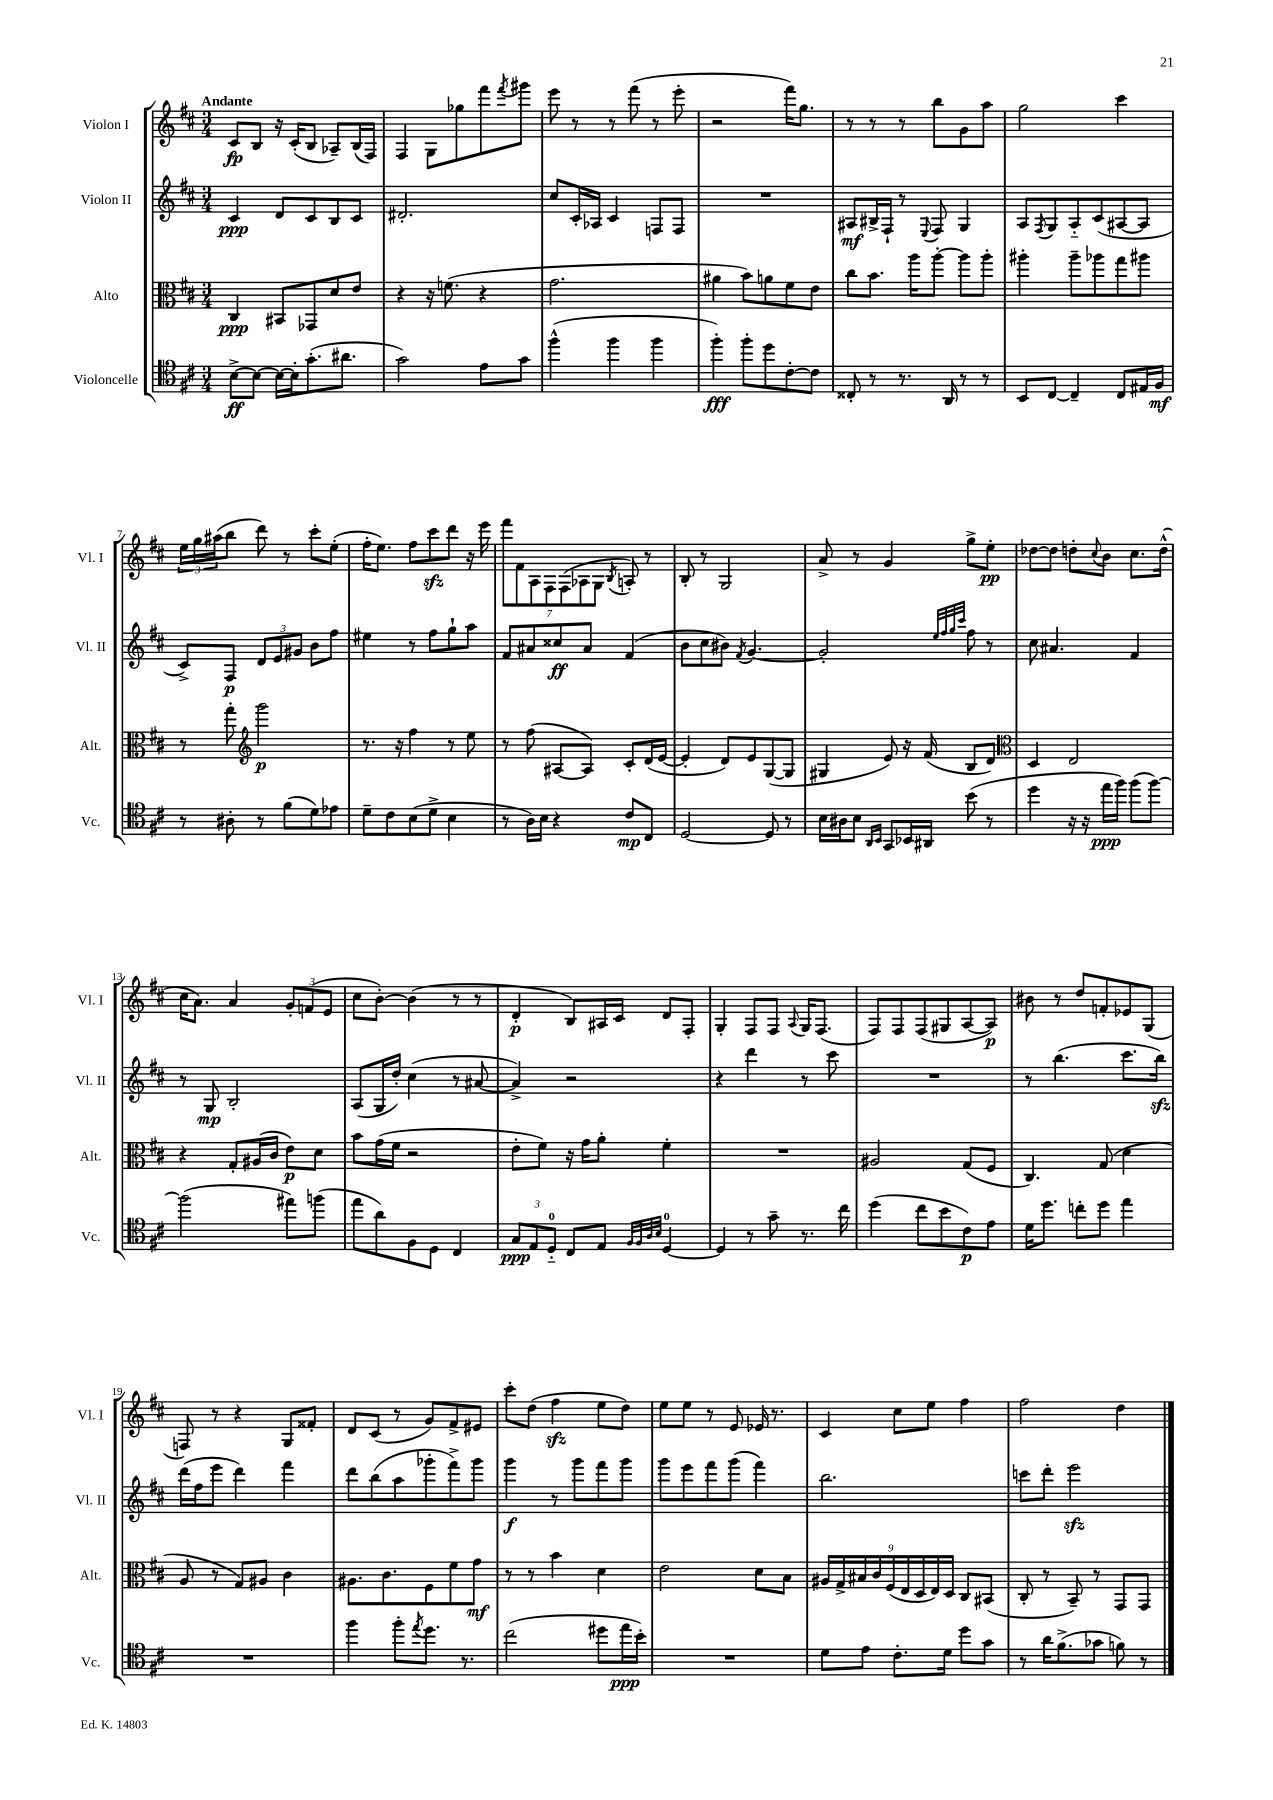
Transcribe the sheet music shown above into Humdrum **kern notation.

**kern	**dynam	**kern	**dynam	**kern	**dynam	**kern	**dynam
*part4	*part4	*part3	*part3	*part2	*part2	*part1	*part1
*staff4	*staff4	*staff3	*staff3	*staff2	*staff2	*staff1	*staff1
*I"Violoncelle	*	*I"Alto	*	*I"Violon II	*	*I"Violon I	*
*I'Vc.	*	*I'Alt.	*	*I'Vl. II	*	*I'Vl. I	*
*clefC4	*	*clefC3	*	*clefG2	*	*clefG2	*
*k[f#c#]	*	*k[f#c#]	*	*k[f#c#]	*	*k[f#c#]	*
*M3/4	*	*M3/4	*	*M3/4	*	*M3/4	*
=1	=1	=1	=1	=1	=1	=1	=1
!	!	!	!	!	!	!LO:TX:a:B:t=Andante	!
[8B^\L	ff	4C#/	ppp	4c#/	ppp	8c#/L	fp
8B\J_	.	.	.	.	.	8B/J	.
16B\LL_	.	8BB#X/L	.	8d/L	.	16r	.
16B'\J]	.	.	.	.	.	(16c#'/KL	.
(8.g'\	.	8GG-X/	.	8c#/	.	8B/J	.
.	.	8d/	.	8B/	.	8A-X~/L)	.
8.a#X\J	.	.	.	.	.	.	.
.	.	8e/J	.	8c#/J	.	(16B/L	.
.	.	.	.	.	.	16F#/JJ)	.
=2	=2	=2	=2	=2	=2	=2	=2
2g\)	.	4r	.	2.d#X'/	.	4F#/	.
.	.	16r	.	.	.	8G\L	.
.	.	(8.fn\	.	.	.	.	.
.	.	.	.	.	.	8gg-X\	.
8e\L	.	4r	.	.	.	8fff#\	.
.	.	.	.	.	.	8qfff#/	.
8g\J	.	.	.	.	.	8ggg#X\J	.
=3	=3	=3	=3	=3	=3	=3	=3
(4ff#^^\	.	2.g\	.	8cc#/L	.	8eee\	.
.	.	.	.	16c#'/L	.	8r	.
.	.	.	.	16A-X/JJ	.	.	.
4ff#\	.	.	.	4c#/	.	8r	.
.	.	.	.	.	.	(8fff#\	.
4ff#\	.	.	.	8Fn/L	.	8r	.
.	.	.	.	8F/J	.	8eee'\	.
=4	=4	=4	=4	=4	=4	=4	=4
4ff#'\)	fff	4a#X\	.	2.r	.	2r	.
8ff#'\L	.	8b\L)	.	.	.	.	.
8dd\	.	8an\	.	.	.	.	.
[8c#'\	.	8f#\	.	.	.	16fff#\KL)	.
.	.	.	.	.	.	8.gg\J	.
8c#\J]	.	8e\J	.	.	.	.	.
=5	=5	=5	=5	=5	=5	=5	=5
8C##X'/	.	8cc#\L	.	8A#X/L	mf	8r	.
8r	.	8.b\J	.	16B#X^/L	.	8r	.
.	.	.	.	16F#`/JJ	.	.	.
8.r	.	.	.	8r	.	8r	.
.	.	16aa\KL	.	.	.	.	.
.	.	.	.	8qqE/	.	.	.
.	.	[8aa'\J	.	8F#/	.	8bb\L	.
16AA/	.	.	.	.	.	.	.
8r	.	8aa\L]	.	4G/	.	8g\	.
8r	.	8aa'\J	.	.	.	8aa\J	.
=6	=6	=6	=6	=6	=6	=6	=6
8BB/L	.	4aa#X'\	.	8A/L	.	2gg\	.
.	.	.	.	8qF#/	.	.	.
[8C#/J	.	.	.	8G/	.	.	.
4C#~/]	.	8aa#~\L	.	8A/	.	.	.
.	.	8aa-X\	.	(8c#/	.	.	.
8C#/L	.	8gg\	.	[8A#X/	.	4ccc#\	.
16E#X/L	.	8aa#X\J	.	8A#/J]	.	.	.
16F#/JJ	mf	.	.	.	.	.	.
!!LO:LB:g=z
=7	=7	=7	=7	=7	=7	=7	=7
8r	.	8r	.	8c#^/L)	.	24ee\LL	.
.	.	.	.	.	.	24gg\	.
.	.	.	.	.	.	(24aa#X\J	.
8A#X'\	.	8gg'\	.	8F#/J	p	8bb\J	.
*	*	*clefG2	*	*	*	*	*
8r	.	2ggg\	p	12d/L	.	8ddd\)	.
.	.	.	.	12e/	.	.	.
(8f#\L	.	.	.	.	.	8r	.
.	.	.	.	12g#X/J	.	.	.
8d\)	.	.	.	8b\L	.	8ccc#'\L	.
8e-X\J	.	.	.	8ff#\J	.	(8ee'\J	.
=8	=8	=8	=8	=8	=8	=8	=8
8d~\L	.	8.r	.	4ee#X\	.	16ff#'\KL	.
.	.	.	.	.	.	8.ee\J)	.
8c#\	.	.	.	.	.	.	.
.	.	16r	.	.	.	.	.
(8B\	.	4ff#\	.	8r	.	8ff#\L	.
8d^\J	.	.	.	8ff#\L	.	8ccc#zz\	.
4B\	.	8r	.	8gg`\	.	8ddd\J	.
.	.	8ee\	.	8aa\J	.	16r	.
.	.	.	.	.	.	16eee\	.
=9	=9	=9	=9	=9	=9	=9	=9
8r	.	8r	.	8f#/L	.	14fff#\L	.
.	.	.	.	.	.	14f#\	.
16A\LL)	.	(8ff#\	.	8a#X/	.	.	.
.	.	.	.	.	.	14A\	.
16B\JJ	.	.	.	.	.	.	.
.	.	.	.	.	.	14F#\	.
4r	.	[8A#X/L	.	8cc##X/	ff	.	.
.	.	.	.	.	.	(14F#\	.
.	.	.	.	.	.	14A-X\	.
.	.	8A#/J])	.	8a#/J	.	.	.
.	.	.	.	.	.	14G\J	.
.	.	.	.	.	.	8qB/	.
8c#/L	mp	8c#'/L	.	(4f#/	.	8An'/)	.
8C#/J	.	(16d/L	.	.	.	8r	.
.	.	[16e/JJ	.	.	.	.	.
=10	=10	=10	=10	=10	=10	=10	=10
[2D/	.	4e'/]	.	8b\L	.	8B'/	.
.	.	.	.	8cc#\	.	8r	.
.	.	8d/L)	.	8b#X\J)	.	2G/	.
.	.	.	.	8qf#/	.	.	.
.	.	8e/	.	[4.g/	.	.	.
8D/]	.	([8G/	.	.	.	.	.
8r	.	8G/J]	.	.	.	.	.
=11	=11	=11	=11	=11	=11	=11	=11
16B\LL	.	4G#X/	.	2g'/]	.	8a^/	.
16A#X\J	.	.	.	.	.	.	.
8B\J	.	.	.	.	.	8r	.
16qqAA/LL	.	.	.	.	.	.	.
16qqBB/JJ	.	.	.	.	.	.	.
8GG/L	.	8e/)	.	.	.	4g/	.
16BB-X/L	.	16r	.	.	.	.	.
16AA#X/JJ	.	(16f#/	.	.	.	.	.
.	.	.	.	32qqee/LLL	.	.	.
.	.	.	.	32qqff#/	.	.	.
.	.	.	.	32qqgg/	.	.	.
.	.	.	.	32qqccc#/JJJ	.	.	.
(8b\	.	8B/L	.	8ff#\	.	8gg^\L	.
8r	.	8d/J)	.	8r	.	8ee'\J	pp
=12	=12	=12	=12	=12	=12	=12	=12
*	*	*clefC3	*	*	*	*	*
4dd\	.	4D/	.	8cc#\	.	[8dd-X\L	.
.	.	.	.	4.a#X/	.	8dd-\J]	.
16r	.	2E/	.	.	.	8ddn'\L	.
16r	.	.	.	.	.	.	.
.	.	.	.	.	.	8qqcc#/	.
16ee\LL	ppp	.	.	.	.	8b\J	.
16ff#\JJ)	.	.	.	.	.	.	.
(8ff#\L	.	.	.	4f#/	.	8.cc#\L	.
[8ff#\J)	.	.	.	.	.	.	.
.	.	.	.	.	.	(16dd^^\Jk	.
!!LO:LB:g=z
=13	=13	=13	=13	=13	=13	=13	=13
(2ff#\]	.	4r	.	8r	.	16cc#\KL	.
.	.	.	.	.	.	8.a\J)	.
.	.	.	.	8G/	mp	.	.
.	.	8G'/L	.	2B'/	.	4a/	.
.	.	(16A#X/L	.	.	.	.	.
.	.	16c#/JJ	.	.	.	.	.
8ee#X\L)	.	8e\L)	p	.	.	12g'/L	.
.	.	.	.	.	.	(12fn/	.
(8ffn\J	.	8d\J	.	.	.	.	.
.	.	.	.	.	.	12e/J	.
=14	=14	=14	=14	=14	=14	=14	=14
8ee\L	.	8b\L	.	(8A/L	.	8cc#\L	.
8a\)	.	(16g\L	.	16G/L	.	[8b'\J)	.
.	.	16f#\JJ	.	16dd'/JJ)	.	.	.
8F#\	.	2r	.	(4cc#\	.	(4b\]	.
8D\J	.	.	.	.	.	.	.
4C#/	.	.	.	8r	.	8r	.
.	.	.	.	[8a#X/	.	8r	.
=15	=15	=15	=15	=15	=15	=15	=15
12G/L	ppp	8e'\L	.	4a#^/])	.	4d'/	p
12E/	.	.	.	.	.	.	.
.	.	8f#\J)	.	.	.	.	.
12D/J	.	.	.	.	.	.	.
8C#/L	.	16r	.	2r	.	8B/L)	.
.	.	16g\KL	.	.	.	.	.
8E/J	.	8a'\J	.	.	.	16A#X/L	.
.	.	.	.	.	.	16c#/JJ	.
32qqF#/LLL	.	.	.	.	.	.	.
32qqF#/	.	.	.	.	.	.	.
32qqA/	.	.	.	.	.	.	.
32qqB/JJJ	.	.	.	.	.	.	.
[4D/	.	4f#'\	.	.	.	8d/L	.
.	.	.	.	.	.	8F#'/J	.
=16	=16	=16	=16	=16	=16	=16	=16
4D/]	.	2.r	.	4r	.	4G'/	.
8r	.	.	.	4ddd\	.	8F#/L	.
8g~\	.	.	.	.	.	8F#/J	.
.	.	.	.	.	.	8qqA/	.
8.r	.	.	.	8r	.	16G/KL	.
.	.	.	.	.	.	(8.F#/J	.
.	.	.	.	8ccc#\	.	.	.
16cc#\	.	.	.	.	.	.	.
=17	=17	=17	=17	=17	=17	=17	=17
(4dd\	.	2A#X/	.	2.r	.	8F#/L)	.
.	.	.	.	.	.	8F#/	.
8cc#\L	.	.	.	.	.	(8F#/	.
8b\	.	.	.	.	.	8G#X/	.
8c#\)	p	(8G/L	.	.	.	[8A/	.
8e\J	.	8F#/J	.	.	.	8A/J])	p
=18	=18	=18	=18	=18	=18	=18	=18
16d\KL	.	4.C#/)	.	8r	.	8b#X\	.
8.dd\J	.	.	.	.	.	.	.
.	.	.	.	(4.bb\	.	8r	.
8ccn'\L	.	.	.	.	.	8dd/L	.
8dd\J	.	(8G/	.	.	.	8fn'/	.
4ee\	.	4d\	.	8.ccc#\L	.	8e-X/	.
.	.	.	.	.	.	(8G/J	.
.	.	.	.	16bbzz\Jk)	.	.	.
!!LO:LB:g=z
=19	=19	=19	=19	=19	=19	=19	=19
2.r	.	8A/	.	(16ddd\LL	.	8Fn/)	.
.	.	.	.	16ff#\J	.	.	.
.	.	8r	.	8eee\J	.	8r	.
.	.	8G/L)	.	4ddd\)	.	4r	.
.	.	8A#X/J	.	.	.	.	.
.	.	4c#\	.	4fff#\	.	8G/L	.
.	.	.	.	.	.	8f##X'/J	.
=20	=20	=20	=20	=20	=20	=20	=20
4ff#\	.	8.A#X\L	.	8ddd\L	.	8d/L	.
.	.	.	.	(8bb\	.	(8c#/J	.
.	.	8.c#\	.	.	.	.	.
8ff#'\L	.	.	.	8aa\	.	8r	.
8qee/	.	.	.	.	.	.	.
8.dd\J	.	8F#\	.	8ggg-X'\	.	8g/L)	.
.	.	8f#\	.	8fff#^\)	.	8f#^/	.
8.r	.	.	.	.	.	.	.
.	.	8g\J	mf	8ggg-\J	.	8e#X/J	.
=21	=21	=21	=21	=21	=21	=21	=21
(2cc#\	.	8r	.	4ggg\	f	8ccc#'\L	.
.	.	8r	.	.	.	(8dd\J	.
.	.	4b\	.	8r	.	4ff#zz\	.
.	.	.	.	8ggg\L	.	.	.
8dd#X\L	.	4d\	.	8fff#\	.	8ee\L	.
16ee\L	ppp	.	.	8ggg\J	.	8dd\J)	.
16b'\JJ)	.	.	.	.	.	.	.
=22	=22	=22	=22	=22	=22	=22	=22
2.r	.	2e\	.	8ggg\L	.	8ee\L	.
.	.	.	.	8eee\	.	8ee\J	.
.	.	.	.	8fff#\	.	8r	.
.	.	.	.	(8ggg\J	.	8e/	.
.	.	8d\L	.	4fff#\)	.	16e-X/	.
.	.	.	.	.	.	8.r	.
.	.	8B\J	.	.	.	.	.
=23	=23	=23	=23	=23	=23	=23	=23
8d\L	.	18A#X/LL	.	2.bb\	.	4c#/	.
.	.	18G^/	.	.	.	.	.
.	.	18B#X/	.	.	.	.	.
8e\J	.	.	.	.	.	.	.
.	.	18c#/	.	.	.	.	.
.	.	(18F#/	.	.	.	.	.
8.c#'\L	.	.	.	.	.	8cc#\L	.
.	.	18E/	.	.	.	.	.
.	.	18D/	.	.	.	.	.
.	.	.	.	.	.	8ee\J	.
.	.	18E/)	.	.	.	.	.
16d\Jk	.	.	.	.	.	.	.
.	.	18D/JJ	.	.	.	.	.
8dd\L	.	8C#/L	.	.	.	4ff#\	.
8g\J	.	(8BB#X/J	.	.	.	.	.
=24	=24	=24	=24	=24	=24	=24	=24
8r	.	8C#'/	.	8cccn\L	.	2ff#\	.
16a\KL	.	8r	.	8ddd'\J	.	.	.
(8.f#^\	.	.	.	.	.	.	.
.	.	8BB~/)	.	2eeezz\	.	.	.
8g-X\J	.	8r	.	.	.	.	.
8fn\)	.	8GG/L	.	.	.	4dd\	.
8r	.	8GG/J	.	.	.	.	.
==	==	==	==	==	==	==	==
*-	*-	*-	*-	*-	*-	*-	*-
